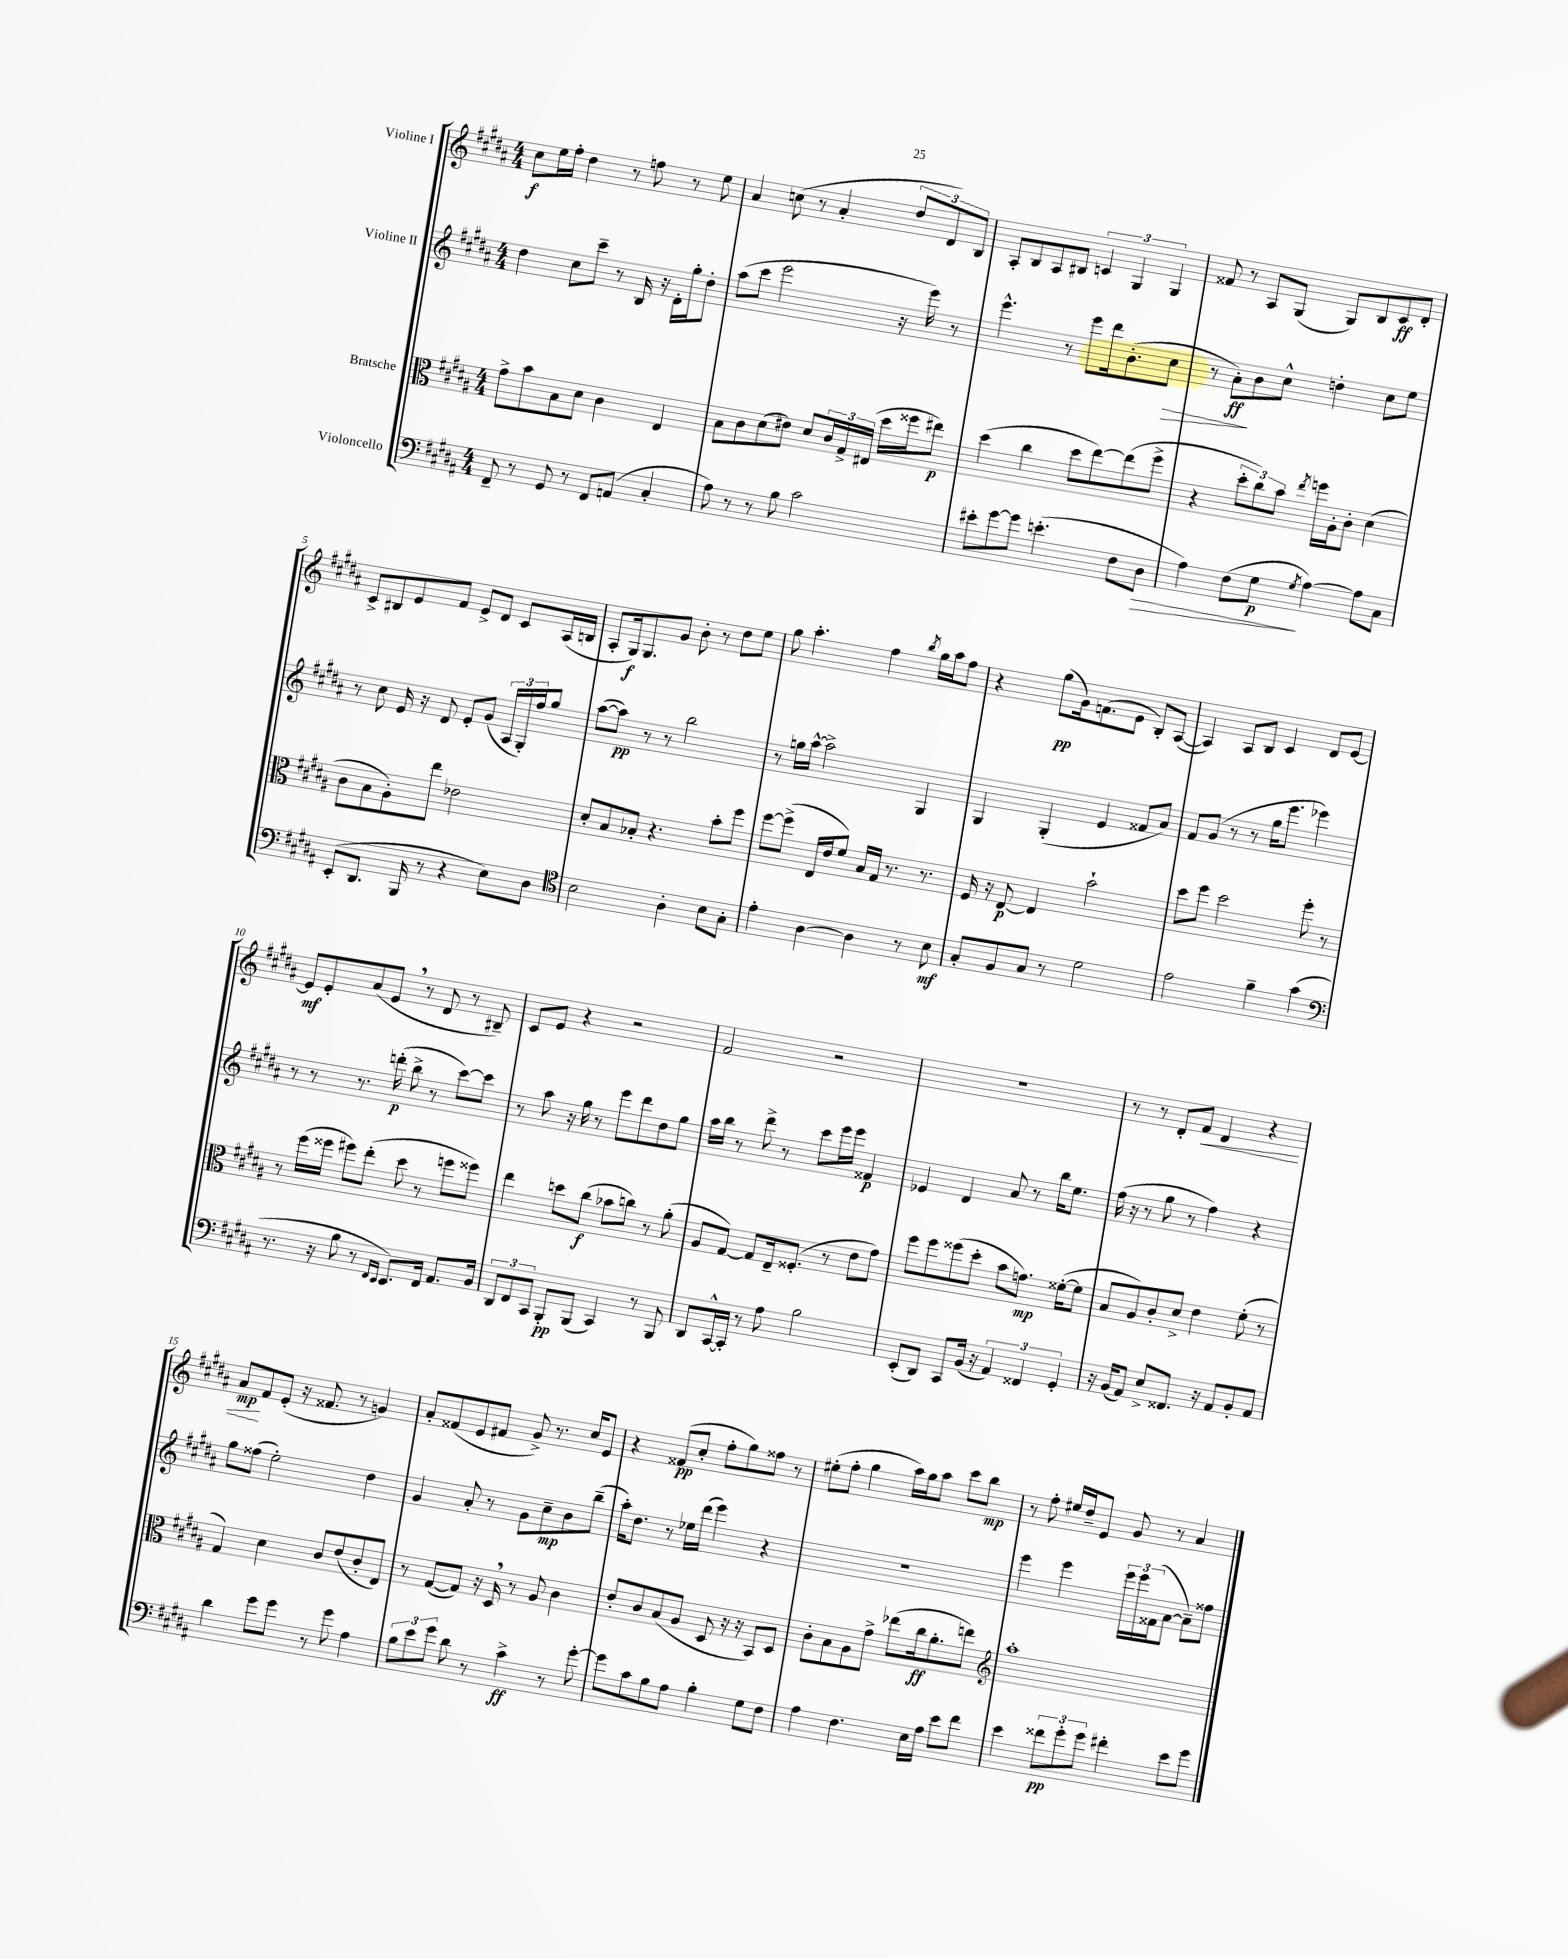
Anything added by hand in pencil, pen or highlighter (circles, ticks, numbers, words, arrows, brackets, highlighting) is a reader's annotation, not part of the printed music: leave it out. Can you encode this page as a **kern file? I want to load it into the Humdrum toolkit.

**kern	**kern	**kern	**kern
*staff4	*staff3	*staff2	*staff1
*clefF4	*clefC3	*clefG2	*clefG2
*k[f#c#g#d#a#]	*k[f#c#g#d#a#]	*k[f#c#g#d#a#]	*k[f#c#g#d#a#]
*M4/4	*M4/4	*M4/4	*M4/4
8FF#~	8g#^	4dd#	8cc#
8r	8b	.	16ee
.	.	.	16ff#'
8GG#	8B	8cc#	4dd#
8r	8d#	8ccc#~	.
8FF#	4c#	8r	8r
(8AA	.	16B	8ff
.	.	16r	.
4C#'	4E	16d#'	8r
.	.	16gg#'	.
.	.	8dd#'	8ee
=	=	=	=
8A#)	8B	(8aa#	4a#
8r	8c#	8ccc#	.
8r	(8d#	2eee	(8cc
8B	8e#)	.	8r
2c#	8d#	.	4a#'
.	24c#	.	.
.	24G#^	.	.
.	(24E#	.	.
.	16dd#	16r	12dd#
.	16ff##	16eee)	.
.	.	.	12d#)
.	8ee#)	8r	.
.	.	.	12B
=	=	=	=
8e#'	(4dd#	4.eee^^	8A#'
[8g#	.	.	8B
8g#]	4cc#	.	8A#
(4.e'	.	8r	8B#
.	8dd#	8eee	6c
.	[8ee)	16ddd#	.
.	.	.	6G#
.	.	(8.b'	.
8F#	(8ee]	.	.
.	.	.	6G#
8D#	8ff#^	8cc#	.
=	=	=	=
4A#)	4r	8r	8f##
.	.	8a#')	8r
(8F#	12dd#'	8b	8A#
.	12cc#)	.	.
8G#	.	8cc#^^	(8G#
.	12b	.	.
8qG#	8qee	.	.
[4A#)	16ff	4dd'	8G#)
.	16A#'	.	.
.	8c#'	.	8B
8A#]	(4d#	8cc#	8c#
8C#	.	8ee	8d#'
=	=	=	=
(8EE'	8c#	8r	8c#^
8.DD#	8B	8cc#	8B#
.	8A#')	16e	8e
16BBB	.	16r	.
8r	8ee	8d#	8f#
4r	2e-	8e'	8e^
.	.	(8g#	8d#
8E)	.	24A#	8c#
.	.	24G#')	.
.	.	24ff#	.
8D#	.	8gg#	(16A#
.	.	.	16B
=	=	=	=
*clefC4	*	*	*
2B	8d#'	([8aa#	8A#'
.	8B	8aa#])	16G#)
.	.	.	8.G#
.	8B-'	8r	.
.	4.r	8r	8g#
4A#'	.	2bb	8b'
.	.	.	8r
8B	8b'	.	8dd#
8G#'	8ff#	.	8ee
=	=	=	=
4e'	[8ff#	8r	8gg#
.	(8ff#^]	16gg	4.aa#'
.	.	[16aa#^^	.
[4A#	16E	2aa#^]	.
.	16e	.	.
.	8f#)	.	.
4A#]	16B	.	4ff#
.	16G#	.	.
.	8.r	.	.
.	.	.	8qbb
8r	.	4G#	16gg#
.	8.r	.	16aa#
8B	.	.	8ff#
=	=	=	=
8G#'	16F#	4G#	4r
.	16r	.	.
8F#	[8E	.	.
8G#	4E]	(4G#'	(8gg#
8r	.	.	16g#)
.	.	.	(8.f
2d#	2b`	4e	.
.	.	.	8e
.	.	8f##	8B')
.	.	8a#)	([8A#
=	=	=	=
2e	8dd#	8f#	4A#])
.	8ff#	(8g#	.
.	2dd#	8r	8A#
.	.	8r	8B
4f#~	.	16gg#	4c#
.	.	8.eee	.
(4g#	8ff#'	4eee-)	8d#
.	8r	.	[8e
=	=	=	=
*clefF4	*	*	*
8.r	8r	8r	8e]
.	(16ff#	8r	8e'
16r	16ff##	.	.
8B	8ff#)	8.r	(8a#
8r	(8ee'	.	8e
.	.	(16ddd'	.
16qqFF#	.	.	.
16qqEE	.	.	.
8.EE)	8dd#	8bb^	8r
.	8r	8r	8d#
16FF#	.	.	.
8.AA#	8ff	[8ccc#)	8r
.	8ff##)	8ccc#]	8B#~)
16BB	.	.	.
=	=	=	=
12DD#	4ee	8r	8c#
12FF#	.	.	.
.	.	8aa#	8e
12CC#	.	.	.
8BBB'	8dd	16r	4r
.	.	16gg#	.
(8BBB	(8cc#	8r	.
4CC#)	8b-	8eee	2r
.	8cc)	8ddd#	.
8r	8r	8dd#	.
8BBB	(8a#'	8gg#	.
=	=	=	=
8DD#	8A#	16aa#	2f#
.	.	16bb	.
[16CC#^^	[8G#)	8r	.
16CC#']	.	.	.
8r	8G#]	8ddd#^	.
8A#	16E~	8r	.
.	(8.F##'	.	.
2B	.	8ccc#	2r
.	8r	16eee	.
.	.	16eee	.
.	8e	4f##	.
.	8g#)	.	.
=	=	=	=
(8EE'	8ff#	4e-	1r
8DD#)	8ff#	.	.
8CC#	(8ff##	4d#	.
(16BB	8dd#'	.	.
16r	.	.	.
6AA#)	8b	8a#	.
.	8.g)	8r	.
6FF##	.	.	.
.	.	16bb	.
.	([16f##'	8.ee	.
6GG#'	.	.	.
.	8f##]	.	.
=	=	=	=
16r	8B	(16ff#	8r
(16BB	.	16r	.
8AA#)	8A#)	8r	8r
8E^	8c#'	8gg#	8d#'
8.FF##	8d#^	8r	8f#
.	4e	4ff#)	4d#
16r	.	.	.
8AA#	.	.	.
8BB'	(8f#'	4r	4r
8AA#	8r	.	.
=	=	=	=
4d#	4G#)	8gg#	8a#
.	.	(8ff##	8f#
8g#	4d#	2ee')	(8e'
8g#	.	.	16r
.	.	.	8.f##
8r	8c#	.	.
8g#	(8e	.	8r
4A#	8c#'	4dd#	4g)
.	8E)	.	.
=	=	=	=
12B	8r	4g#	8a#'
12e	.	.	.
.	([8G#	.	(8f##
12g#	.	.	.
8d#	8G#])	8a#'	8e
8r	16r	8r	8f#
.	16D#	.	.
4c#^	8r	8g#	8g#^)
.	8A#	8cc#~	8.r
8r	4c#	8b	.
.	.	.	16cc#
[8g#'	.	(8bb~	8e
=	=	=	=
8g#]	8e'	16aa#')	4r
.	.	8.dd#	.
8c#	8c#	.	.
8B	(8B	8r	(8f##
8A#	8A#	16ee-	8cc#'
.	.	(16ddd#	.
4B'	8D#	4eee)	8ff#'
.	16r	.	8gg#)
.	16r	.	.
8G#	8BB)	4r	8ff##
8F#	8D#	.	8r
=	=	=	=
4A#	8c#'	1r	(8ee#'
.	8B	.	8ff#'
4.F#	8A#	.	4gg#
.	8g#^	.	.
.	(8ee-	.	16aa#)
.	.	.	16gg#
16E	16cc#	.	8aa#
16A#	8.a#'	.	.
8e	.	.	8ccc#
8f#	8ee)	.	8bb
=	=	=	=
*	*clefG2	*	*
4e	1aa#'	4eee	8r
.	.	.	8ff#'
12f##	.	4eee	16ee#
.	.	.	16dd#~
12g#'	.	.	.
.	.	.	8e
12g#	.	.	.
4f#'	.	24eee	8g#
.	.	24eee	.
.	.	(24f##	.
.	.	[8a#	8r
8e	.	8a#~])	4a#
8g#	.	8ff##	.
==	==	==	==
*-	*-	*-	*-
